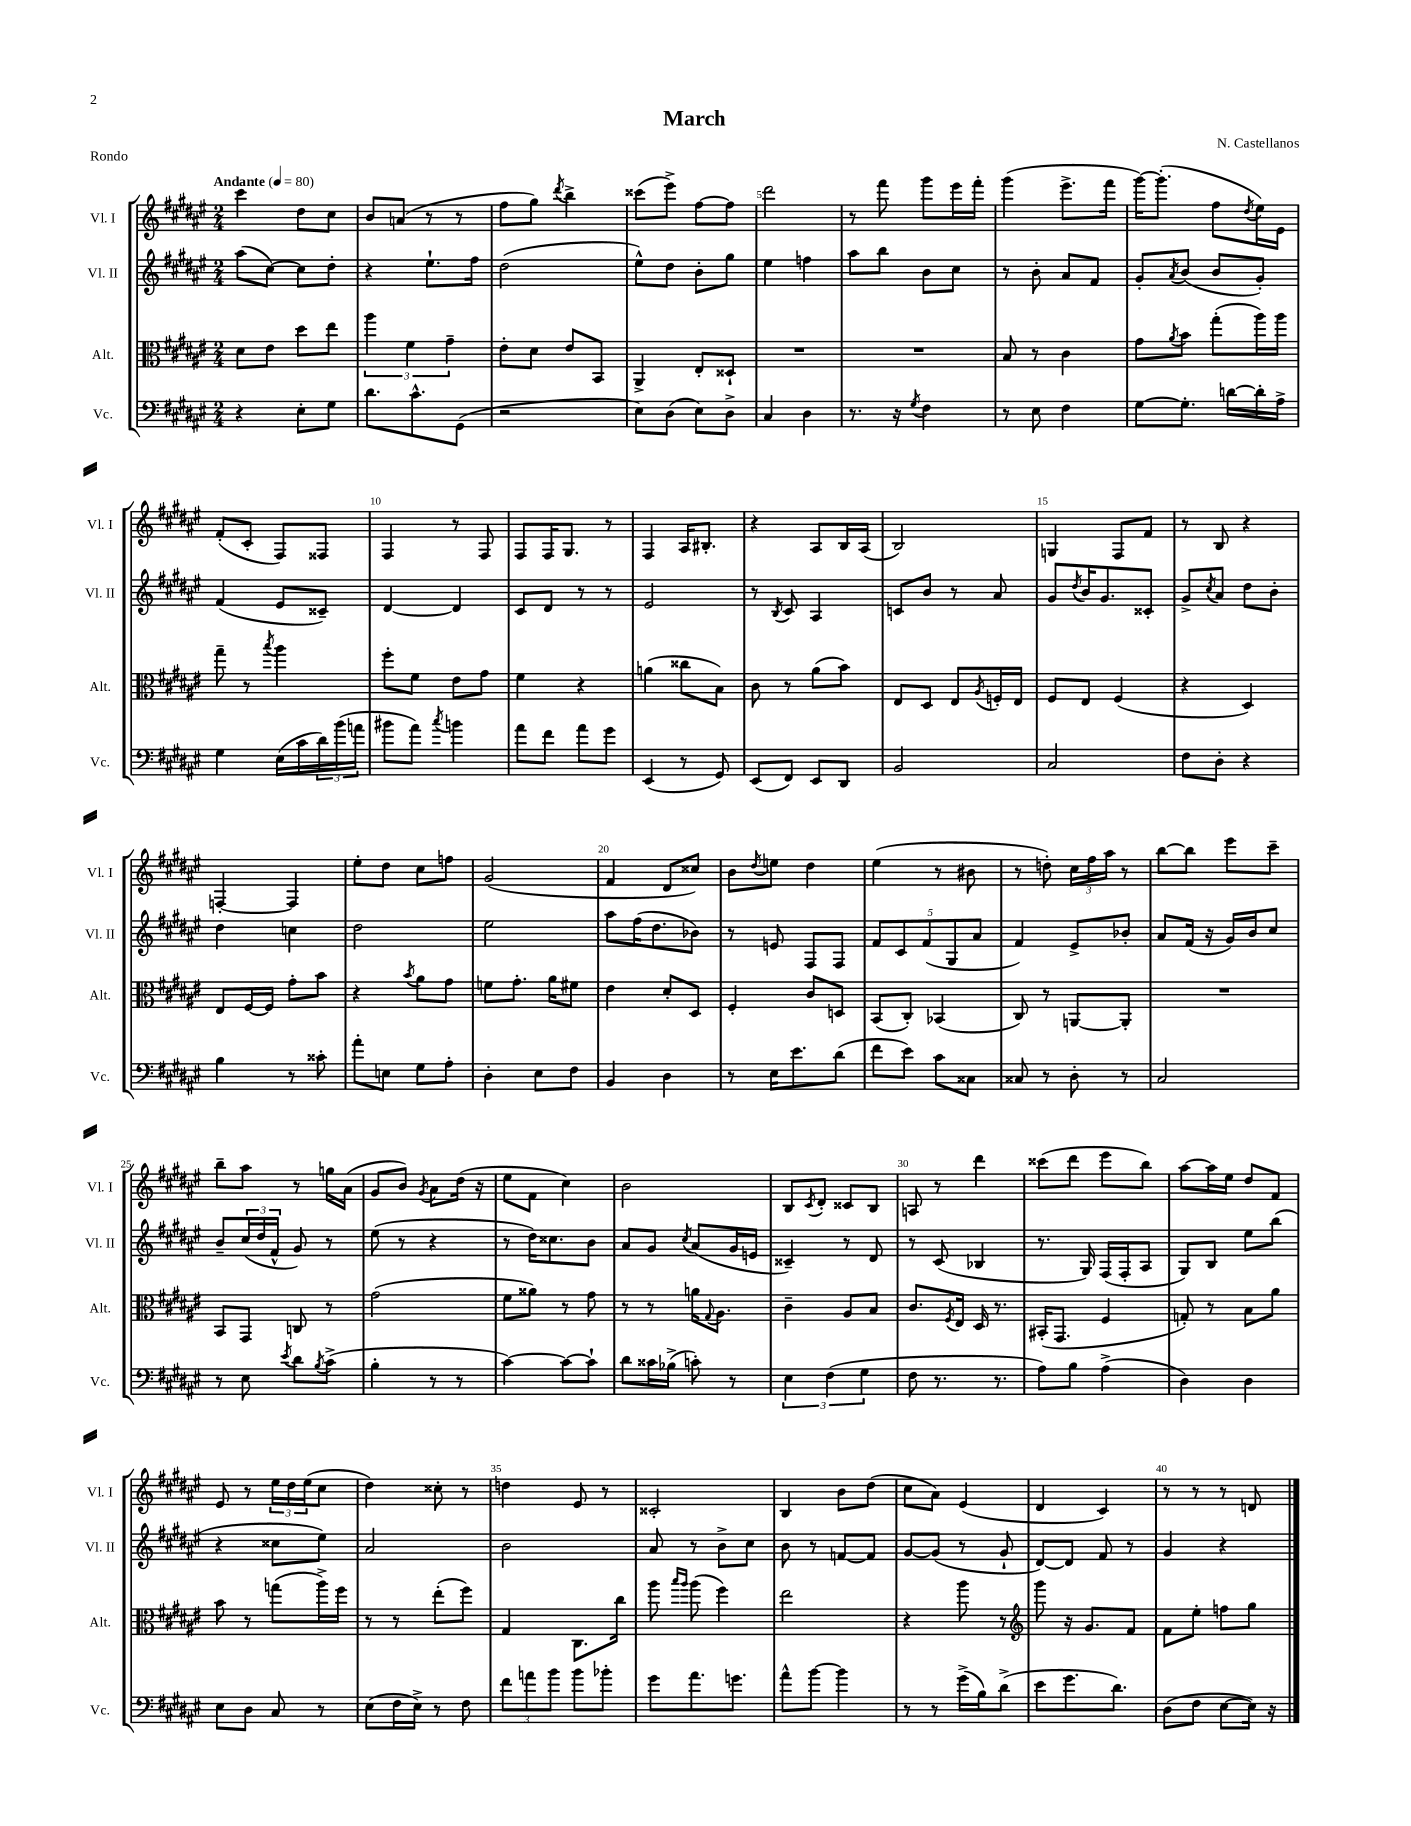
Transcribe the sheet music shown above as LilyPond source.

\header { title = "March" composer = "N. Castellanos" piece = "Rondo" }
<<
\new StaffGroup <<
\new Staff = "s0" \with { instrumentName = "Vl. I" shortInstrumentName = "Vl. I" } {
    \clef treble \key fis \major \numericTimeSignature \time 2/4 \tempo "Andante" 4 = 80
    cis'''4 dis''8 cis''8 |
    b'8 a'8( r8 r8 |
    fis''8 gis''8) \acciaccatura { dis'''8 } b''4-> |
    cisis'''8( eis'''8->) fis''8~ fis''8 |
    dis'''2 |
    r8 fis'''8 gis'''8 eis'''16 fis'''16-. |
    gis'''4( eis'''8.-> fis'''16 |
    gis'''16~) gis'''8.-.( fis''8 \acciaccatura { dis''8 } eis''16) eis'16 |
    fis'8-.( cis'8-. fis8) fisis8 |
    fis4 r8 fis8 |
    fis8 fis16 gis8. r8 |
    fis4 ais16 bis8.-. |
    r4 ais8 b16 ais16( |
    b2) |
    g4 fis8 fis'8 |
    r8 b8 r4 |
    f4~-. f4 |
    eis''8-. dis''8 cis''8 f''8 |
    gis'2( |
    fis'4 dis'8 cisis''8) |
    b'8 \acciaccatura { dis''8 } e''8 dis''4 |
    eis''4( r8 bis'8 |
    r8 d''8-.) \tuplet 3/2 { cis''16 fis''16 ais''16 } r8 |
    b''8~ b''8 eis'''8 cis'''8-- |
    b''8-- ais''8 r8 g''16 ais'16( |
    gis'8 b'8) \acciaccatura { gis'8 } ais'8 dis''16( r16 |
    eis''8 fis'8 cis''4) |
    b'2 |
    b8 \acciaccatura { cis'8 } dis'8-. cisis'8 b8 |
    a8 r8 dis'''4 |
    cisis'''8( dis'''8 eis'''8 b''8) |
    ais''8~ ais''16 eis''16 dis''8 fis'8 |
    eis'8 r8 \tuplet 3/2 { eis''16 dis''16 eis''16( } cis''8 |
    dis''4) cisis''8-. r8 |
    d''4 eis'8 r8 |
    cisis'2-. |
    b4 b'8 dis''8( |
    cis''8 ais'8) eis'4( |
    dis'4 cis'4) |
    r8 r8 r8 d'8 \bar "|." |
}
\new Staff = "s1" \with { instrumentName = "Vl. II" shortInstrumentName = "Vl. II" } {
    \clef treble \key fis \major \numericTimeSignature \time 2/4
    ais''8( cis''8~) cis''8 dis''8-. |
    r4 eis''8.-! fis''16 |
    dis''2( |
    eis''8-^) dis''8 b'8-. gis''8 |
    eis''4 f''4 |
    ais''8 b''8 b'8 cis''8 |
    r8 b'8-. ais'8 fis'8 |
    gis'8-. \acciaccatura { ais'8 } b'8( b'8 gis'8-.) |
    fis'4( eis'8 cisis'8--) |
    dis'4~ dis'4 |
    cis'8 dis'8 r8 r8 |
    eis'2 |
    r8 \acciaccatura { b8 } cis'8 ais4 |
    c'8 b'8 r8 ais'8 |
    gis'8 \acciaccatura { dis''8 } b'16 gis'8. cisis'8-. |
    gis'8-> \acciaccatura { cis''8 } ais'8 dis''8 b'8-. |
    dis''4 c''4 |
    dis''2 |
    eis''2 |
    ais''8 fis''16( dis''8. bes'8) |
    r8 e'8 fis8 fis8 |
    \tuplet 5/4 { fis'8 cis'8 fis'8( gis8 ais'8 } |
    fis'4) eis'8-> bes'8-. |
    ais'8 fis'16( r16 gis'16) b'16 cis''8 |
    b'8-- \tuplet 3/2 { cis''16( dis''16 fis'16-^ } gis'8) r8 |
    eis''8( r8 r4 |
    r8 dis''16) cisis''8. b'8 |
    ais'8 gis'8 \acciaccatura { cis''8 } ais'8( gis'16 e'16 |
    cisis'4--) r8 dis'8 |
    r8 cis'8( bes4 |
    r8. gis16) fis16( fis16-. ais8 |
    gis8) b8 eis''8 b''8( |
    r4 cisis''8 eis''8) |
    ais'2 |
    b'2 |
    ais'8 r8 b'8-> cis''8 |
    b'8 r8 f'8~ f'8 |
    gis'8~ gis'8( r8 gis'8-! |
    dis'8~) dis'8 fis'8 r8 |
    gis'4 r4 \bar "|." |
}
\new Staff = "s2" \with { instrumentName = "Alt." shortInstrumentName = "Alt." } {
    \clef alto \key fis \major \numericTimeSignature \time 2/4
    dis'8 eis'8 dis''8 eis''8 |
    \tuplet 3/2 { ais''4 fis'4 gis'4-- } |
    eis'8-. dis'8 eis'8 b,8 |
    ais,4-> eis8-. disis8-! |
    R2 |
    R2 |
    b8 r8 cis'4 |
    gis'8 \acciaccatura { ais'8 } b'8 gis''8-.( ais''16) ais''16 |
    gis''8-- r8 \acciaccatura { b''8 } ais''4 |
    fis''8-. fis'8 eis'8 gis'8 |
    fis'4 r4 |
    a'4( cisis''8 b8) |
    cis'8 r8 ais'8( b'8) |
    eis8 dis8 eis8 \acciaccatura { ais8 } f16-. eis16 |
    fis8 eis8 fis4( |
    r4 dis4) |
    eis8 fis16~ fis16 gis'8-. b'8 |
    r4 \acciaccatura { b'8 } ais'8 gis'8 |
    f'8 gis'8.-. ais'16 fis'8 |
    eis'4 dis'8-. dis8 |
    fis4-. cis'8 d8 |
    b,8( cis8-.) bes,4( |
    cis8) r8 a,8~ a,8-. |
    R2 |
    b,8 gis,8 c8 r8 |
    gis'2( |
    fis'8 aisis'8) r8 gis'8 |
    r8 r8 a'16 \appoggiatura { gis8 } ais8. |
    cis'4-- ais8 b8 |
    cis'8. \acciaccatura { fis8 } eis16 dis16 r8. |
    bis,16-.( gis,8. fis4 |
    g8-.) r8 b8 ais'8 |
    b'8 r8 g''8( ais''16->) fis''16 |
    r8 r8 eis''8-.( fis''8) |
    gis4 cis8. cis''16 |
    ais''8 \grace { b''16 ais''16 } ais''8( fis''4) |
    eis''2 |
    r4 ais''8 r8 |
    \clef treble gis'''8 r16 gis'8. fis'8 |
    fis'8 eis''8-. f''8 gis''8 \bar "|." |
}
\new Staff = "s3" \with { instrumentName = "Vc." shortInstrumentName = "Vc." } {
    \clef bass \key fis \major \numericTimeSignature \time 2/4
    r4 eis8-. gis8 |
    dis'8. cis'8.-^ gis,8( |
    r2 |
    eis8) dis8( eis8) dis8-> |
    cis4 dis4 |
    r8. r16 \acciaccatura { gis8 } fis4 |
    r8 eis8 fis4 |
    gis8~ gis8.-. d'16~ d'16-. ais16-> |
    gis4 eis16( cis'16 \tuplet 3/2 { dis'16) b'16( a'16 } |
    bis'8 ais'8) \acciaccatura { cis''8 } b'4 |
    ais'8 fis'8 ais'8 gis'8 |
    eis,4( r8 gis,8) |
    eis,8( fis,8) eis,8 dis,8 |
    b,2 |
    cis2 |
    fis8 dis8-. r4 |
    b4 r8 cisis'8-. |
    ais'8-. e8 gis8 ais8-. |
    dis4-. eis8 fis8 |
    b,4 dis4 |
    r8 eis16 eis'8. dis'8( |
    fis'8 eis'8) cis'8 cisis8 |
    cisis8 r8 dis8-. r8 |
    cis2 |
    r8 eis8 \acciaccatura { eis'8 } dis'8 \acciaccatura { b8 } cis'8->( |
    b4-. r8 r8 |
    cis'4~) cis'8~ cis'8-! |
    dis'8 cisis'16 bes16->( c'8-.) r8 |
    \tuplet 3/2 { eis4 fis4( gis4 } |
    fis8 r8. r8. |
    ais8) b8 ais4->( |
    dis4) dis4 |
    eis8 dis8 cis8 r8 |
    eis8( fis16 eis16->) r8 fis8 |
    \tuplet 3/2 { fis'8 a'8 b'8 } b'8 bes'8-. |
    gis'8 ais'8. g'8. |
    ais'8-^ b'8~ b'4 |
    r8 r8 gis'16->( b16) dis'8->( |
    eis'8 gis'8. dis'8.) |
    dis8( fis8 eis8~ eis16) r16 \bar "|." |
}
>>
>>
\layout { \context { \Score \override BarNumber.break-visibility = ##(#f #t #t) barNumberVisibility = #(every-nth-bar-number-visible 5) } }
